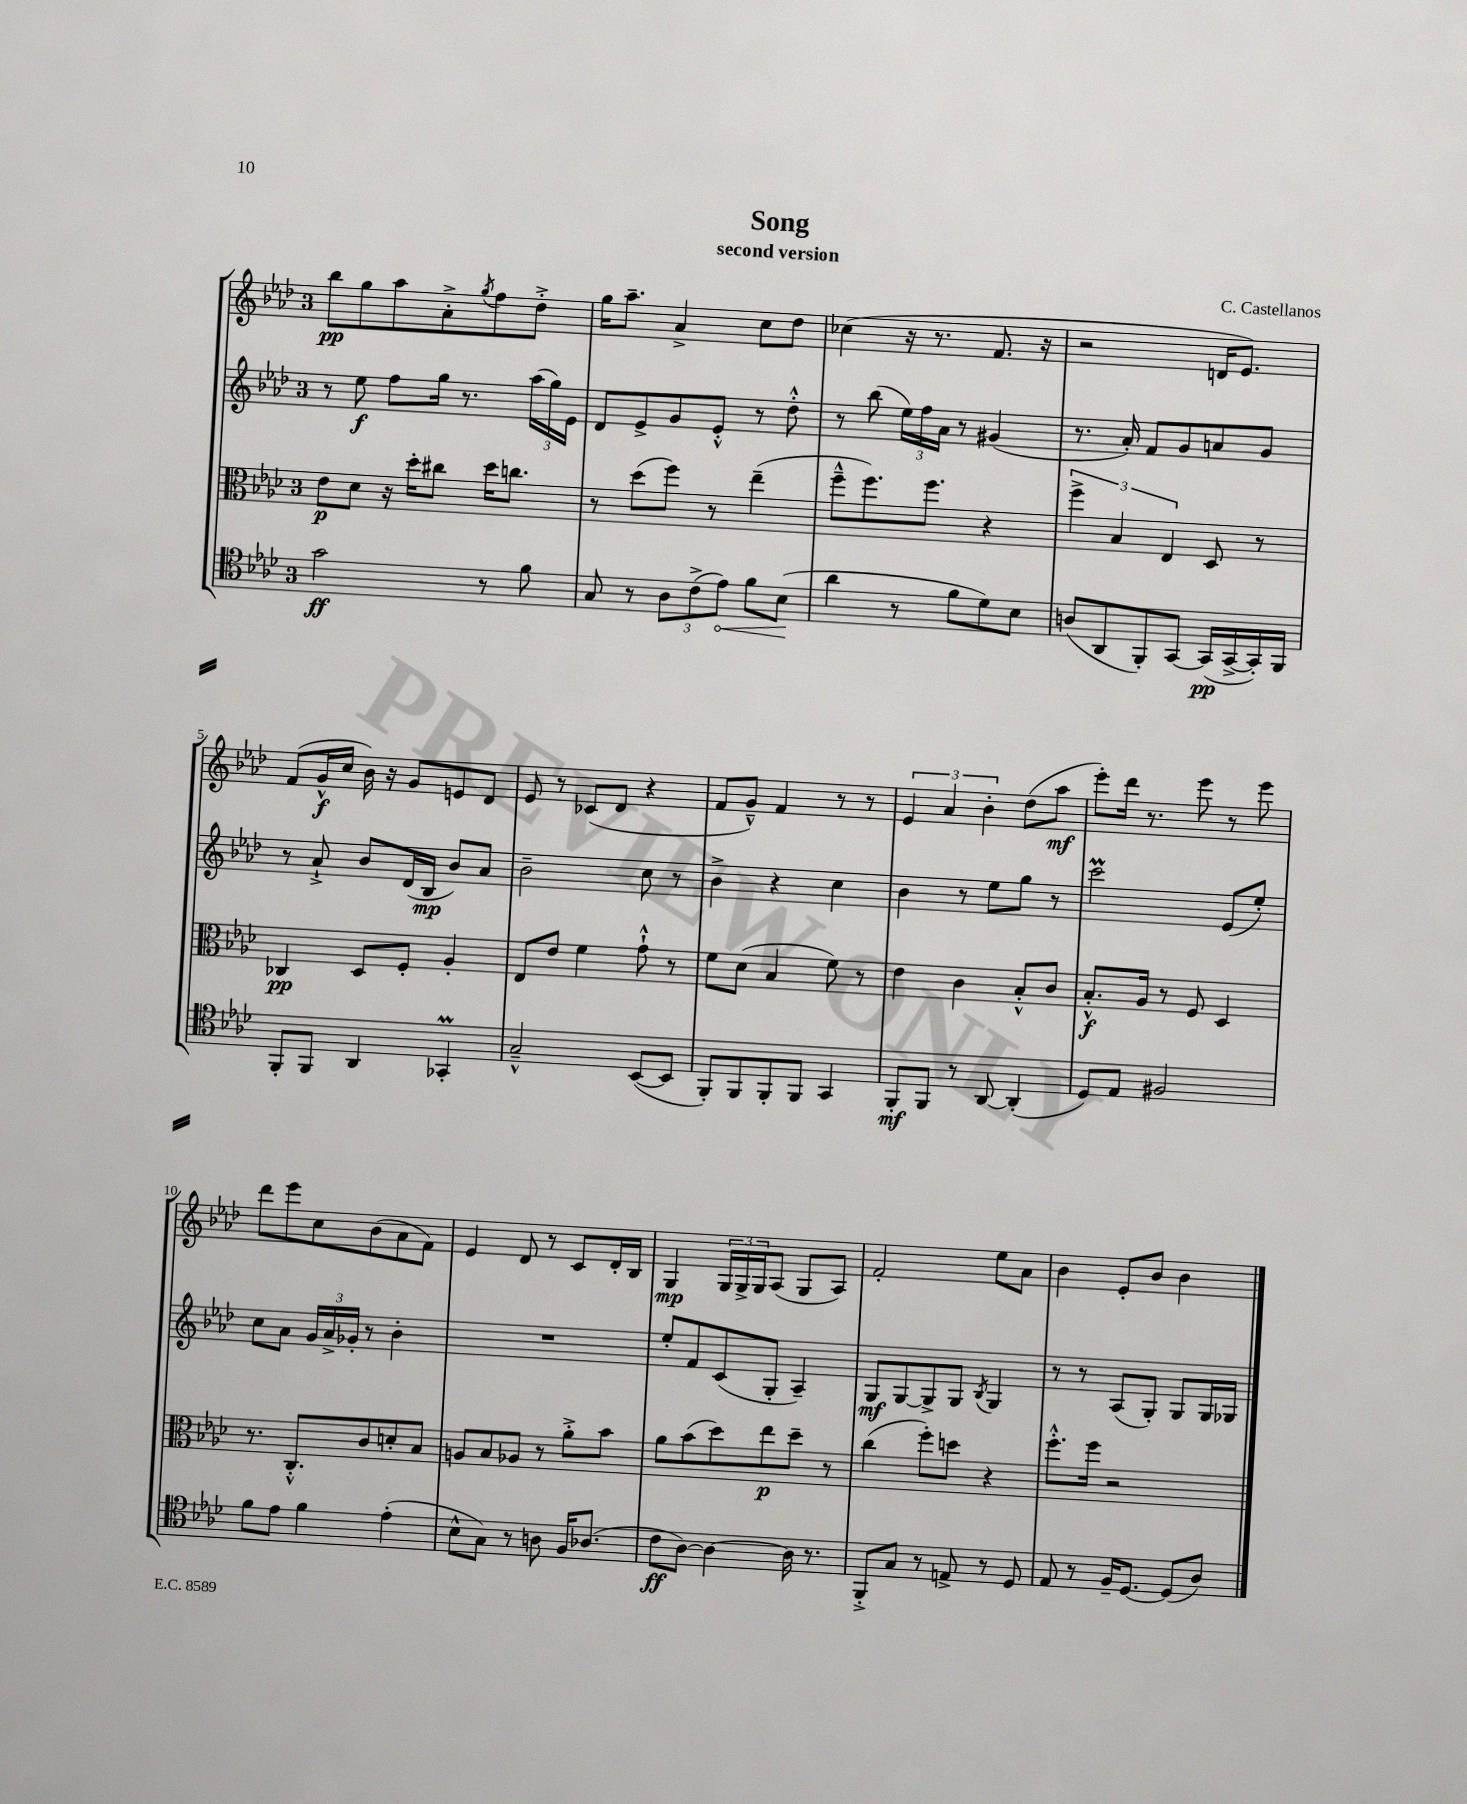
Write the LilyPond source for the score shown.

\header { title = "Song" composer = "C. Castellanos" subtitle = "second version" }
<<
\new StaffGroup <<
\new Staff = "s0" {
    \clef treble \key aes \major \once \override Staff.TimeSignature.style = #'single-digit \time 3/4
    bes''8\pp g''8 aes''8 aes'8-.-> \acciaccatura { g''8 } f''8 des''8-.-> |
    g''16 aes''8.-- aes'4-> c''8 des''8 |
    ces''4( r16 r8. f'8. r16 |
    r2 d'16 ees'8.) |
    f'8( g'16-^\f c''16 bes'16) r16 g'8 e'8 des'8 |
    ees'8 r8 ces'8( des'8 r4 |
    f'8 g'8---^) f'4 r8 r8 |
    \tuplet 3/2 { ees'4 aes'4 bes'4-. } des''8( aes''8\mf |
    ees'''8-.) des'''16 r8. ees'''8 r8 ees'''8 |
    des'''8 ees'''8 c''8 bes'8( aes'8 f'8) |
    ees'4 des'8 r8 c'8 des'16-. bes16 |
    g4\mp \tuplet 3/2 { g16 g16-> g16 } aes8( g8 aes8) |
    f'2-. ees''8 aes'8 |
    bes'4 ees'8-. bes'8 bes'4 \bar "|." |
}
\new Staff = "s1" {
    \clef treble \key aes \major \once \override Staff.TimeSignature.style = #'single-digit \time 3/4
    r8 ees''8\f f''8 g''16 r8. \tuplet 3/2 { aes''16( g''16) ees'16 } |
    des'8 ees'8-> g'8 ees'8-.-^ r8 des''8-.-^ |
    r8 bes''8( \tuplet 3/2 { ees''16) f''16 aes'16 } r8 gis'4( |
    r8. aes'16-.) f'8 g'8 a'8 g'8 |
    r8 aes'8-!-> bes'8 des'16( bes16\mp bes'8) aes'8 |
    bes'2-- c''8 r8 |
    bes'4-> r4 c''4 |
    bes'4 r8 ees''8 g''8 r8 |
    c'''2\prall ees'8( ees''8-.) |
    c''8 aes'8 \tuplet 3/2 { g'16 aes'16-> ges'16-. } r8 bes'4-. |
    R2. |
    ees''8-. f'8 c'8( g8-. aes4--) |
    g8\mf g8~ g8-> g8 \acciaccatura { bes8 } g4 |
    r8 r8 aes8( g8-.) g8 g16 ges16 \bar "|." |
}
\new Staff = "s2" {
    \clef alto \key aes \major \once \override Staff.TimeSignature.style = #'single-digit \time 3/4
    ees'8\p des'8 r16 des''16-. cis''8 des''16 c''8. |
    r8 des''8( f''8) r8 ees''4--( |
    f''8---^ f''8.) f''8. r4 |
    \tuplet 3/2 { f''4-> bes4 ees4 } des8 r8 |
    ces4\pp des8 f8-. aes4-. |
    ees8 ees'8 f'4 g'8-!-^ r8 |
    f'8 des'8( bes4 f'8) r8 |
    ees'4 c'4 bes8-.-^ c'8 |
    bes8.-.-^\f aes16 r8 f8 des4 |
    r8. c8.-.-^ c'8 d'8-. bes8 |
    a8 bes8 aes8 r8 aes'8-.-> bes'8 |
    aes'8 bes'8( des''8) ees''8\p des''8-- r8 |
    c''4( f''8-.) d''8 r4 |
    f''8.-.-^ f''16 r2 \bar "|." |
}
\new Staff = "s3" {
    \clef tenor \key aes \major \once \override Staff.TimeSignature.style = #'single-digit \time 3/4
    g'2\ff r8 f'8 |
    g8 r8 \tuplet 3/2 { aes8 c'8->( \once \override Hairpin.circled-tip = ##t ees'8\<) } f'8 bes8\!( |
    aes'4 r8 f'8 des'8) bes8 |
    a8( aes,8 f,8-.) g,8~ g,16\pp( g,16~-> g,16-.) f,16 |
    f,8-. f,8 aes,4 ges,4-.\prall |
    g2---^ bes,8~( bes,8 |
    f,8-.) f,8 f,8-. f,8 g,4 |
    f,8-.\mf f,8 r8 aes,8~ aes,4-.( |
    des8) ees8 fis2 |
    f'8 ees'8 f'4 ees'4-.( |
    bes8-^ g8) r8 a8 f16 aes8.( |
    c'8\ff aes8~) aes4~ aes16 r8. |
    f,8-.-> g8 r8 e8-> r8 des8 |
    ees8 r8 f16-- des8.~ des8( aes8) \bar "|." |
}
>>
>>
